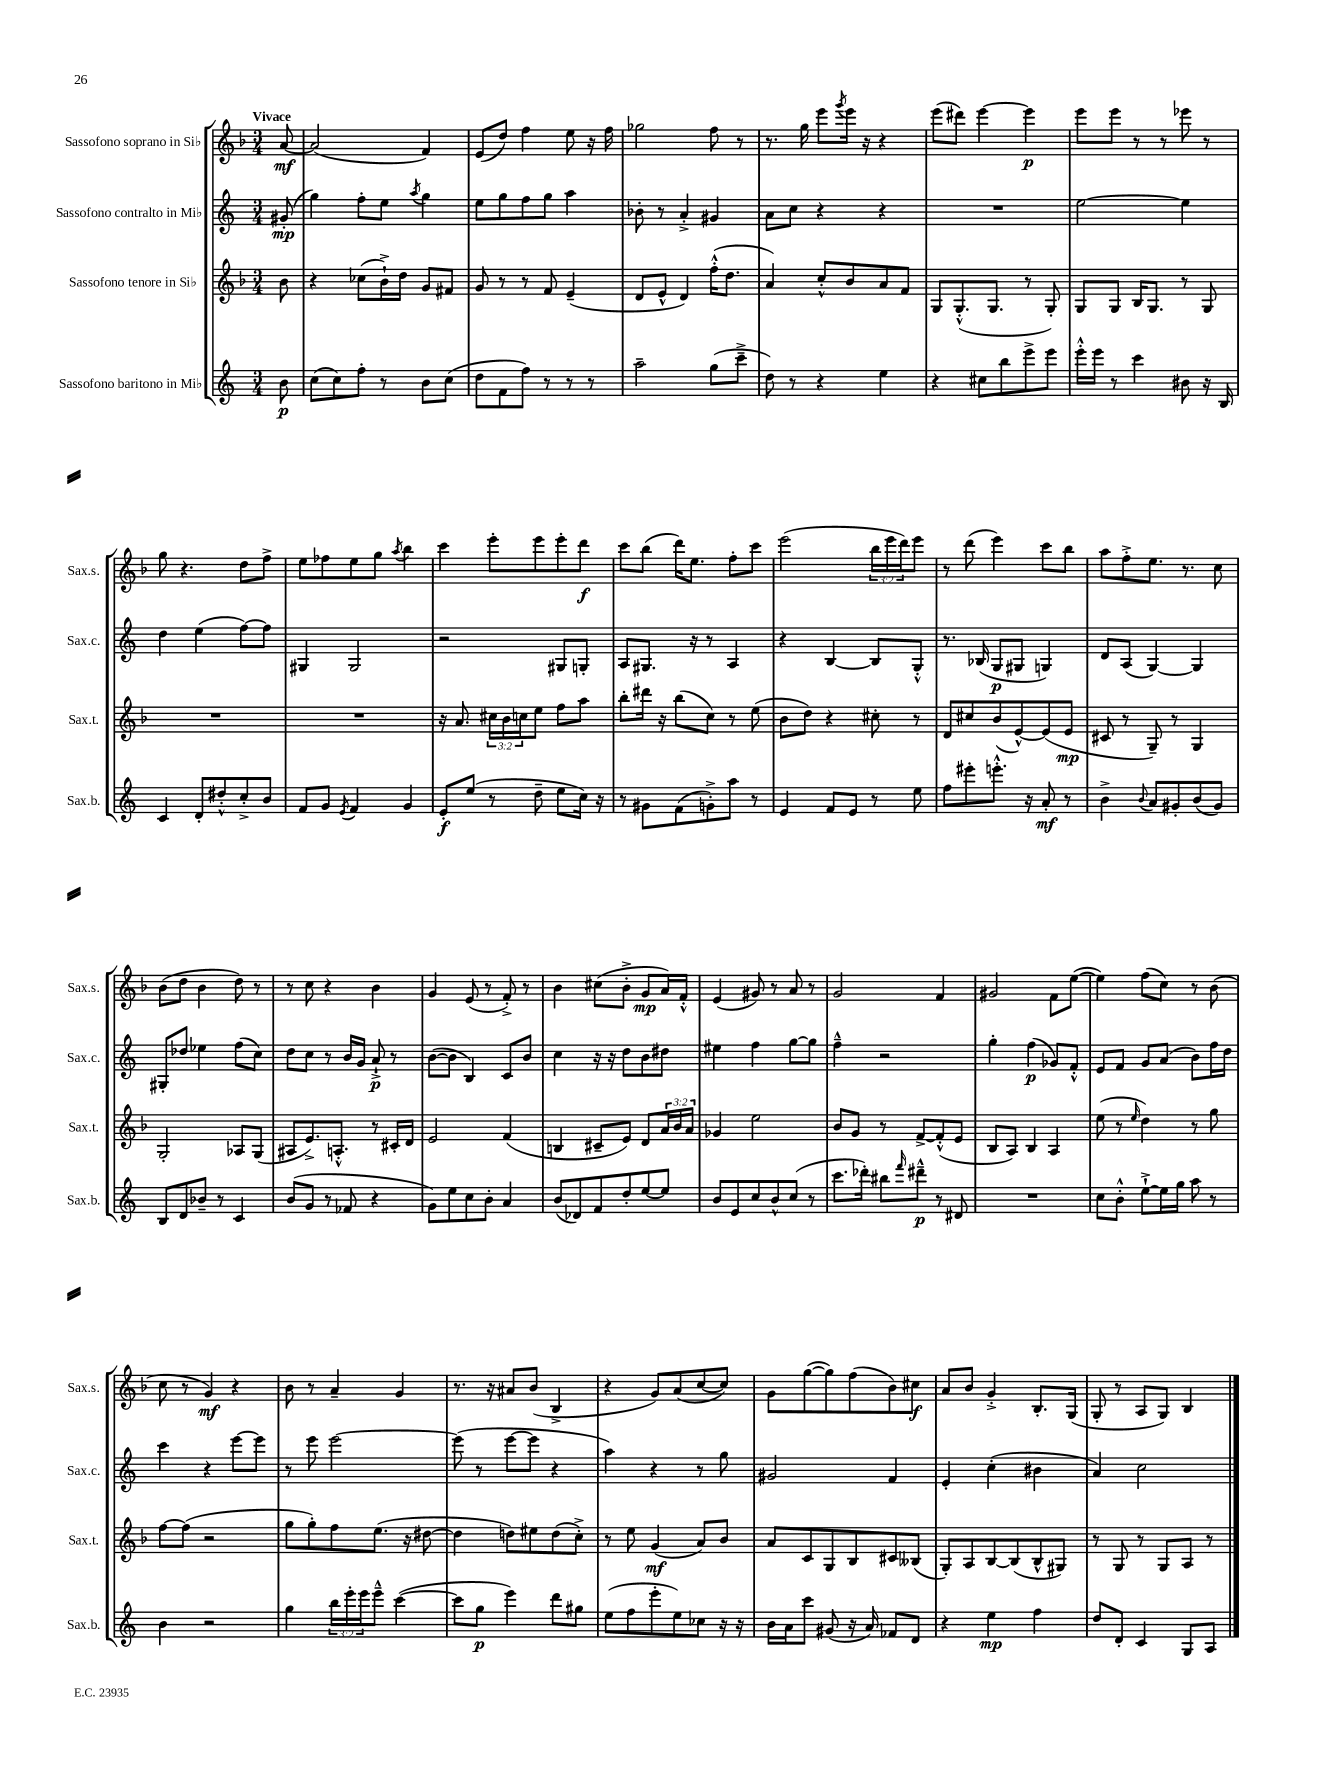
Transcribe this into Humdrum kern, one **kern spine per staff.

**kern	**dynam	**kern	**dynam	**kern	**dynam	**kern	**dynam
*part4	*part4	*part3	*part3	*part2	*part2	*part1	*part1
*staff4	*staff4	*staff3	*staff3	*staff2	*staff2	*staff1	*staff1
*I"Sassofono baritono in Mi♭	*	*I"Sassofono tenore in Si♭	*	*I"Sassofono contralto in Mi♭	*	*I"Sassofono soprano in Si♭	*
*I'Sax.b.	*	*I'Sax.t.	*	*I'Sax.c.	*	*I'Sax.s.	*
*clefG2	*	*clefG2	*	*clefG2	*	*clefG2	*
*k[]	*	*k[b-]	*	*k[]	*	*k[b-]	*
*M3/4	*	*M3/4	*	*M3/4	*	*M3/4	*
=	=	=	=	=	=	=	=
!	!	!	!	!	!	!LO:TX:a:B:t=Vivace	!
8b\	p	8b-\	.	(8g#X'/	mp	[8a/	mf
=1	=1	=1	=1	=1	=1	=1	=1
(8cc\L	.	4r	.	4gg\)	.	(2a/]	.
8cc\)	.	.	.	.	.	.	.
8ff'\J	.	(8cc-X\L	.	8ff'\L	.	.	.
8r	.	16b-`^\L)	.	8ee\J	.	.	.
.	.	16dd\JJ	.	.	.	.	.
.	.	.	.	8qaa/	.	.	.
8b\L	.	8g/L	.	4gg\	.	4f/)	.
(8cc\J	.	8f#X/J	.	.	.	.	.
=2	=2	=2	=2	=2	=2	=2	=2
8dd\L	.	8g/	.	8ee\L	.	(8e/L	.
8f\	.	8r	.	8gg\	.	8dd/J)	.
8ff\J)	.	8r	.	8ff\	.	4ff\	.
8r	.	8f/	.	8gg\J	.	.	.
8r	.	(4e~/	.	4aa\	.	8ee\	.
8r	.	.	.	.	.	16r	.
.	.	.	.	.	.	16ff\	.
=3	=3	=3	=3	=3	=3	=3	=3
2aa~\	.	8d/L	.	8b-X'\	.	2gg-X\	.
.	.	8e^^/J	.	8r	.	.	.
.	.	4d/)	.	4a'^/	.	.	.
(8gg\L	.	(16ff'^^\KL	.	4g#X/	.	8ff\	.
.	.	8.dd\J	.	.	.	.	.
8ccc~^\J	.	.	.	.	.	8r	.
=4	=4	=4	=4	=4	=4	=4	=4
8dd\)	.	4a/)	.	8a\L	.	8.r	.
8r	.	.	.	8cc\J	.	.	.
.	.	.	.	.	.	16gg\	.
4r	.	8cc'^^/L	.	4r	.	8eee\L	.
.	.	.	.	.	.	8qggg/	.
.	.	8b-/	.	.	.	16eee\Jk	.
.	.	.	.	.	.	16r	.
4ee\	.	8a/	.	4r	.	4r	.
.	.	8f/J	.	.	.	.	.
=5	=5	=5	=5	=5	=5	=5	=5
4r	.	8G/L	.	2.r	.	(8eee\L	.
.	.	(8.G'^^/	.	.	.	8ddd#X\J)	.
8cc#X\L	.	.	.	.	.	[4eee\	.
.	.	8.G/J	.	.	.	.	.
8bb\	.	.	.	.	.	.	.
8eee^\	.	8r	.	.	.	4eee\]	p
8eee\J	.	8G'/)	.	.	.	.	.
=6	=6	=6	=6	=6	=6	=6	=6
16eee'^^\LL	.	8G/L	.	[2ee\	.	8eee\L	.
16eee\JJ	.	.	.	.	.	.	.
8r	.	8G/J	.	.	.	8eee\J	.
4ccc\	.	16B-/KL	.	.	.	8r	.
.	.	8.G/J	.	.	.	.	.
.	.	.	.	.	.	8r	.
8b#X\	.	8r	.	4ee\]	.	8eee-X\	.
16r	.	8G/	.	.	.	8r	.
16B/	.	.	.	.	.	.	.
!!LO:LB:g=z
=7	=7	=7	=7	=7	=7	=7	=7
4c/	.	2.r	.	4dd\	.	8gg\	.
.	.	.	.	.	.	4.r	.
8d'/L	.	.	.	(4ee\	.	.	.
8dd#X'^^/	.	.	.	.	.	.	.
8cc'^/	.	.	.	[8ff\L)	.	8dd\L	.
8b/J	.	.	.	8ff\J]	.	8ff^\J	.
=8	=8	=8	=8	=8	=8	=8	=8
8f/L	.	2.r	.	4G#X/	.	8ee\L	.
8g/J	.	.	.	.	.	8ff-X\	.
8qe/	.	.	.	.	.	.	.
4f/	.	.	.	2G#/	.	8ee\	.
.	.	.	.	.	.	8gg\J	.
.	.	.	.	.	.	8qaa/	.
4g/	.	.	.	.	.	4bb-\	.
=9	=9	=9	=9	=9	=9	=9	=9
8e'/L	f	16r	.	2r	.	4ccc\	.
.	.	8.a/	.	.	.	.	.
(8ee/J	.	.	.	.	.	.	.
8r	.	24cc#X\LL	.	.	.	8eee'\L	.
.	.	24b-\	.	.	.	.	.
.	.	24ccn\J	.	.	.	.	.
8dd~\	.	8ee\J	.	.	.	8eee\	.
8ee\L	.	8ff\L	.	8G#X/L	.	8eee'\	.
16cc\Jk)	.	8aa\J	.	8Gn'/J	.	8ddd\J	f
16r	.	.	.	.	.	.	.
=10	=10	=10	=10	=10	=10	=10	=10
8r	.	8bb-'\L	.	8A/L	.	8ccc\L	.
8g#X\L	.	16ddd#X\Jk	.	8.G#X/J	.	(8bb-\J	.
.	.	16r	.	.	.	.	.
(8f\	.	(8bb-\L	.	.	.	16ddd\KL)	.
.	.	.	.	16r	.	8.ee\J	.
8gn'^\)	.	8cc\J)	.	8r	.	.	.
8aa\J	.	8r	.	4A/	.	8ff'\L	.
8r	.	(8ee\	.	.	.	8ccc\J	.
=11	=11	=11	=11	=11	=11	=11	=11
4e/	.	8b-\L	.	4r	.	(2eee\	.
.	.	8dd\J)	.	.	.	.	.
8f/L	.	4r	.	[4B/	.	.	.
8e/J	.	.	.	.	.	.	.
8r	.	8cc#X'\	.	8B/L]	.	24bb-\LL	.
.	.	.	.	.	.	24eee\	.
.	.	.	.	.	.	24ddd\J)	.
8ee\	.	8r	.	8G'^^/J	.	8eee\J	.
=12	=12	=12	=12	=12	=12	=12	=12
8ff\L	.	8d/L	.	8.r	.	8r	.
8eee#X'\	.	8cc#X/	.	.	.	(8ddd\	.
.	.	.	.	(16B-X/	.	.	.
8.eeen'^^\J	.	(8b-/	.	8G/L	p	4eee\)	.
.	.	[8e^^/)	.	8G#X/J	.	.	.
16r	.	.	.	.	.	.	.
8a'/	mf	(8e/]	.	4Gn/)	.	8ccc\L	.
8r	.	8e/J	mp	.	.	8bb-\J	.
=13	=13	=13	=13	=13	=13	=13	=13
4b^\	.	8c#X/	.	8d/L	.	8aa\L	.
.	.	8r	.	(8A/J	.	8ff'^\	.
8qqb/	.	.	.	.	.	.	.
8a/L	.	8G~/)	.	[4G/)	.	8.ee\J	.
8g#X'/	.	8r	.	.	.	.	.
.	.	.	.	.	.	8.r	.
(8b/	.	4G/	.	4G/]	.	.	.
8g#/J)	.	.	.	.	.	8cc\	.
!!LO:LB:g=z
=14	=14	=14	=14	=14	=14	=14	=14
8B/L	.	2G'/	.	8G#X'/L	.	(8b-\L	.
8d/	.	.	.	8dd-X/J	.	8dd\J	.
8b-X~/J	.	.	.	4ee-X\	.	4b-\	.
8r	.	.	.	.	.	.	.
4c/	.	8A-X/L	.	(8ff\L	.	8dd\)	.
.	.	(8G/J	.	8cc\J)	.	8r	.
=15	=15	=15	=15	=15	=15	=15	=15
(8b/L	.	8A#X/L	.	8dd\L	.	8r	.
8g/J	.	8.e^/)	.	8cc\J	.	8cc\	.
8r	.	.	.	8r	.	4r	.
.	.	8.An'^^/J	.	.	.	.	.
8f-X/	.	.	.	16b/LL	.	.	.
.	.	.	.	16g/JJ	.	.	.
4r	.	8r	.	8a`^/	p	4b-\	.
.	.	16c#X'/LL	.	8r	.	.	.
.	.	16d/JJ	.	.	.	.	.
=16	=16	=16	=16	=16	=16	=16	=16
8g\L)	.	2e/	.	([8b\L	.	4g/	.
8ee\	.	.	.	8b\J]	.	.	.
8cc\	.	.	.	4B/)	.	(8e/	.
8b'\J	.	.	.	.	.	8r	.
4a/	.	(4f/	.	8c/L	.	8f'^/)	.
.	.	.	.	8b/J	.	8r	.
=17	=17	=17	=17	=17	=17	=17	=17
(8b/L	.	4Bn/	.	4cc\	.	4b-\	.
8d-X/)	.	.	.	.	.	.	.
8f/	.	8c#X~/L	.	16r	.	(8cc#X\L	.
.	.	.	.	16r	.	.	.
8dd'/	.	8e/J)	.	8dd\L	.	8b-'^\J	.
[8ee/	.	8d/L	.	8b\	.	8g/L	mp
8ee/J]	.	24a/L	.	8dd#X\J	.	16a/L)	.
.	.	24b-/	.	.	.	.	.
.	.	.	.	.	.	16f'^^/JJ	.
.	.	24a/JJ	.	.	.	.	.
=18	=18	=18	=18	=18	=18	=18	=18
8b/L	.	4g-X/	.	4ee#X\	.	(4e/	.
8e/	.	.	.	.	.	.	.
8cc/	.	2ee\	.	4ff\	.	8g#X/)	.
8b^^/	.	.	.	.	.	8r	.
(8cc/J	.	.	.	[8gg\L	.	8a/	.
8r	.	.	.	8gg\J]	.	8r	.
=19	=19	=19	=19	=19	=19	=19	=19
8.ccc\L	.	8b-/L	.	4ff~^^\	.	2g/	.
.	.	8g/J	.	.	.	.	.
16ddd-X'\Jk)	.	.	.	.	.	.	.
8bb#X\L	.	8r	.	2r	.	.	.
16qqfff/	.	.	.	.	.	.	.
8ddd#X~^^\J	p	[8f^/L	.	.	.	.	.
8r	.	(8f'^^/]	.	.	.	4f/	.
8d#X/	.	8e/J	.	.	.	.	.
=20	=20	=20	=20	=20	=20	=20	=20
2.r	.	8B-/L	.	4gg'\	.	2g#X/	.
.	.	8A/J)	.	.	.	.	.
.	.	4B-/	.	(4ff\	p	.	.
.	.	4A/	.	8g-X/L)	.	8f\L	.
.	.	.	.	8f'^^/J	.	([8ee\J	.
=21	=21	=21	=21	=21	=21	=21	=21
8cc\L	.	(8ee\	.	8e/L	.	4ee\])	.
8b'^^\J	.	8r	.	8f/J	.	.	.
.	.	16qqee/	.	.	.	.	.
[8ee`^\L	.	4dd\)	.	8g/L	.	(8ff\L	.
16ee\L]	.	.	.	(8a/J	.	8cc\J)	.
16gg\JJ	.	.	.	.	.	.	.
8aa\	.	8r	.	8b\L)	.	8r	.
8r	.	8gg\	.	16ff\L	.	(8b-\	.
.	.	.	.	16dd\JJ	.	.	.
!!LO:LB:g=z
=22	=22	=22	=22	=22	=22	=22	=22
4b\	.	[8ff\L	.	4ccc\	.	8cc\	.
.	.	(8ff\J]	.	.	.	8r	.
2r	.	2r	.	4r	.	4g/)	mf
.	.	.	.	[8eee\L	.	4r	.
.	.	.	.	8eee\J]	.	.	.
=23	=23	=23	=23	=23	=23	=23	=23
4gg\	.	8gg\L	.	8r	.	8b-\	.
.	.	8gg'\)	.	8eee\	.	8r	.
24bb\LL	.	8ff\	.	[2eee\	.	4a~/	.
24eee'\	.	.	.	.	.	.	.
24eee\J	.	.	.	.	.	.	.
8eee~^^\J	.	(8.ee\J	.	.	.	.	.
([4ccc\	.	.	.	.	.	4g/	.
.	.	16r	.	.	.	.	.
.	.	[8dd#X\	.	.	.	.	.
=24	=24	=24	=24	=24	=24	=24	=24
8ccc\L]	.	4dd#\]	.	(8eee\]	.	8.r	.
8gg\J	p	.	.	8r	.	.	.
.	.	.	.	.	.	16r	.
4eee\)	.	8ddn\L)	.	[8eee\L	.	8a#X/L	.
.	.	8ee#X\	.	8eee\J]	.	(8b-/J	.
8ddd\L	.	(8dd\	.	4r	.	4B-^/	.
8gg#X\J	.	8cc'^\J)	.	.	.	.	.
=25	=25	=25	=25	=25	=25	=25	=25
(8ee\L	.	8r	.	4aa\)	.	4r	.
8ff\	.	8ee\	.	.	.	.	.
8eee'\	.	(4g/	mf	4r	.	8g/L)	.
8ee\)	.	.	.	.	.	(8a/	.
8cc-X\J	.	8a/L)	.	8r	.	[8cc/	.
16r	.	8b-/J	.	8gg\	.	8cc/J])	.
16r	.	.	.	.	.	.	.
=26	=26	=26	=26	=26	=26	=26	=26
16b\LL	.	8a/L	.	2g#X/	.	8g\L	.
16a\J	.	.	.	.	.	.	.
8ccc\J	.	8c/	.	.	.	([8gg\	.
(8g#X/	.	8G/	.	.	.	8gg\])	.
16r	.	8B-/	.	.	.	(8ff\	.
16a/)	.	.	.	.	.	.	.
8f-X/L	.	8c#X/	.	4f/	.	8b-\)	.
8d/J	.	(8B--X/J	.	.	.	8cc#X\J	f
=27	=27	=27	=27	=27	=27	=27	=27
4r	.	8G'/L)	.	4e'/	.	8a/L	.
.	.	8A/	.	.	.	8b-/J	.
4ee\	mp	[8B-/	.	(4cc'\	.	4g'^/	.
.	.	(8B-/]	.	.	.	.	.
4ff\	.	8B-^^/	.	4b#X\	.	8.B-'/L	.
.	.	8G#X/J)	.	.	.	.	.
.	.	.	.	.	.	(16G/Jk	.
=28	=28	=28	=28	=28	=28	=28	=28
8dd/L	.	8r	.	4a/)	.	8G'/	.
8d'/J	.	8G/	.	.	.	8r	.
4c/	.	8r	.	2cc\	.	8A/L	.
.	.	8G/L	.	.	.	8G/J)	.
8G/L	.	8A/J	.	.	.	4B-/	.
8A/J	.	8r	.	.	.	.	.
==	==	==	==	==	==	==	==
*-	*-	*-	*-	*-	*-	*-	*-
